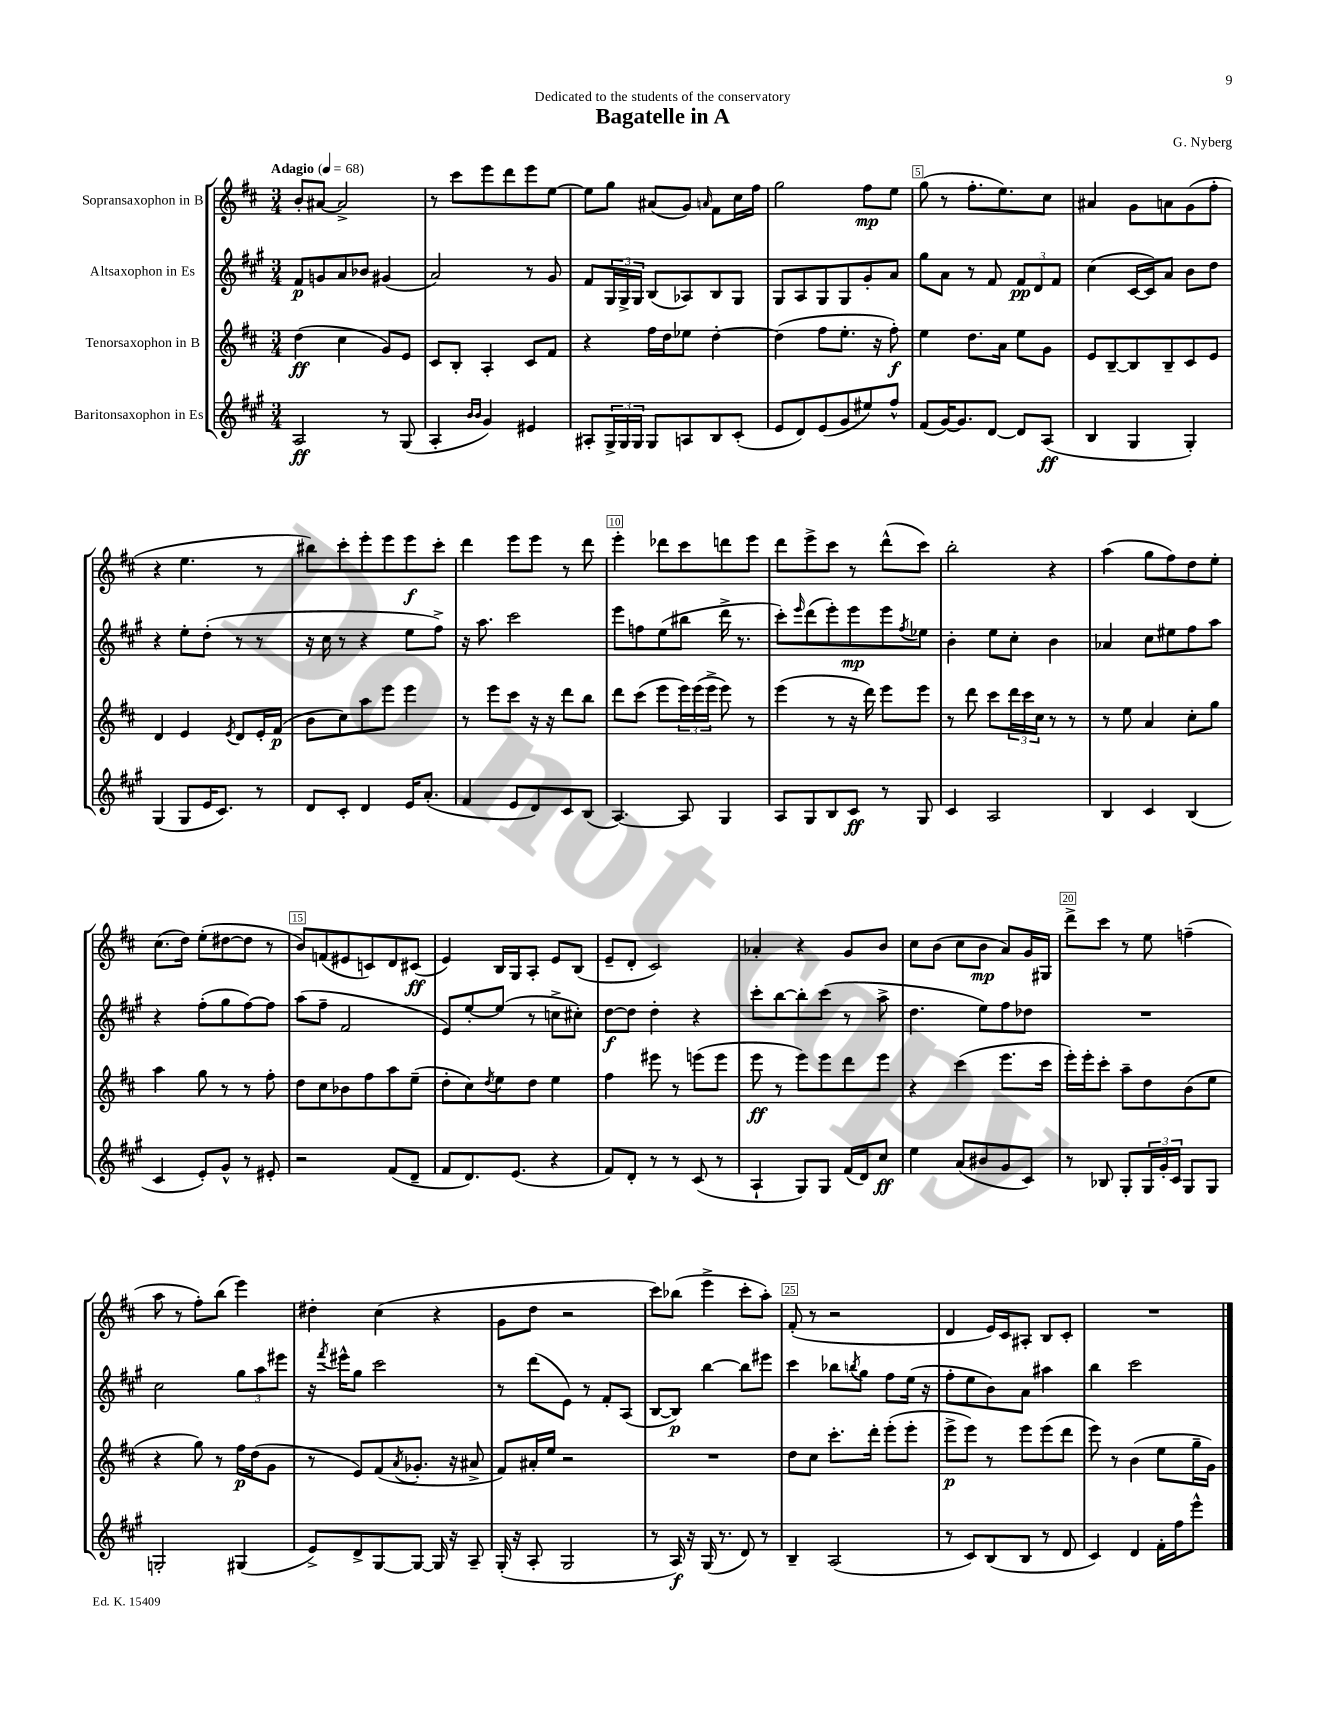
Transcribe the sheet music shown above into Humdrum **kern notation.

**kern	**kern	**kern	**kern
*staff4	*staff3	*staff2	*staff1
*clefG2	*clefG2	*clefG2	*clefG2
*k[f#c#g#]	*k[f#c#]	*k[f#c#g#]	*k[f#c#]
*M3/4	*M3/4	*M3/4	*M3/4
*MM68	*MM68	*MM68	*MM68
2A	(4dd	8f#	8b'
.	.	8g	[8a#
.	4cc#	8a	2a#^]
.	.	8b-	.
8r	8g)	(4g#	.
(8G#	8e	.	.
=	=	=	=
4A'	8c#	2a)	8r
.	8B'	.	8ccc#
16qqb	.	.	.
16qqb	.	.	.
4g#)	4A'	.	8eee
.	.	.	8ddd
4e#	8c#	8r	8eee
.	8f#	8g#	[8ee
=	=	=	=
8A#'	4r	8f#	8ee]
24G#^	.	24G#	8gg
24G#	.	24G#^	.
24G#	.	24G#	.
8G#	16ff#	(8B	(8a#
.	16dd	.	.
8A	8ee-	8A-)	8g)
.	.	.	16qqa
8B	[4dd'	8B	8f#
(8c#'	.	8G#	16cc#
.	.	.	16ff#
=	=	=	=
8e	(4dd]	8G#	2gg
8d)	.	8A	.
(8e	8ff#	8G#	.
8g#	8.ee'	8G#	.
8ee#)	.	8g#'	8ff#
.	16r	.	.
8ff#^^	8ff#')	8a	8ee
=	=	=	=
(8f#	4ee	8gg#	(8gg
[16g#)	.	8a	8r
8.g#]	.	.	.
.	8.dd	8r	8.ff#'
[8d	.	8f#	.
.	16a	.	8.ee)
8d]	8ee	12f#	.
.	.	12d	.
(8A	8g	.	8cc#
.	.	12f#	.
=	=	=	=
4B	8e	(4cc#	4a#
.	[8B~	.	.
4G#	8B]	[16c#	8g
.	.	16c#])	.
.	8B~	8a	8a
4G#')	8c#	8b	(8g
.	8e	8dd	8ff#'
=	=	=	=
(4G#	4d	4r	4r
8G#	4e	8ee'	4.ee
16e	.	(8dd'	.
8.c#)	.	.	.
.	8qe	.	.
.	8d	8r	.
8r	16e'	8r	8r
.	(16f#	.	.
=	=	=	=
8d	8b	16r	8bb#)
.	.	16cc#	.
8c#'	8cc#)	8r	8ccc#'
4d	8aa	4r	8eee'
.	8eee	.	8eee
16e	4eee	8ee	8eee
(8.a'	.	.	.
.	.	8ff#^)	8ccc#'
=	=	=	=
4f#	8r	16r	4ddd
.	.	8.aa	.
.	8eee	.	.
8e	8ccc#	2ccc#	8eee
8d)	16r	.	8eee
.	16r	.	.
8c#	8ddd	.	8r
(8B	8bb	.	8ddd
=	=	=	=
[4.A)	8ddd	8eee	4eee'
.	(8ccc#	8ff	.
.	8eee	(8ee	8ddd-
8A]	24eee)	8bb#	8ccc#
.	(24eee	.	.
.	24eee^	.	.
4G#	8eee)	16ddd^	8ddd
.	.	8.r	.
.	8r	.	8eee
=	=	=	=
8A	(4eee	8ccc#')	8ddd
.	.	16qqeee	.
8G#	.	(8ddd	8eee^
8B	8r	8eee')	8ccc#
8c#	16r	8eee	8r
.	16ddd)	.	.
8r	8eee	8eee	(8ddd^^
.	.	8qff#	.
8G#	8eee	8ee-	8ccc#)
=	=	=	=
4c#	8r	4b'	2bb'
.	8ddd	.	.
2A	8ccc#	8ee	.
.	24ddd	8cc#'	.
.	24ccc#	.	.
.	24cc#	.	.
.	8r	4b	4r
.	8r	.	.
=	=	=	=
4B	8r	4a-	(4aa
.	8ee	.	.
4c#	4a	8cc#	8gg
.	.	8ee#	8ff#)
(4B	8cc#'	8ff#	8dd
.	8gg	8aa	8ee'
=	=	=	=
4c#	4aa	4r	(8.cc#
.	.	.	16dd)
8e')	8gg	(8ff#'	(8ee'
8g#^^	8r	8gg#	[8dd#
8r	8r	[8ff#)	8dd#]
8e#'	8ff#'	8ff#]	8r
=	=	=	=
2r	8dd	(8aa	8b)
.	8cc#	8ff#~	(8f
.	8b-	2f#	8e#
.	8ff#	.	8c)
(8f#	8aa	.	8d
8d~	(8ee~	.	(8c#
=	=	=	=
8f#	8dd'	8e)	4e)
8.d)	8cc#)	[8ee'	.
.	8qdd	.	.
.	8ee	(8ee]	16B
(8.e	.	.	16G
.	8dd	8r	8A'
4r	4ee	8cc^	8e
.	.	8cc#')	(8B
=	=	=	=
8f#)	4ff#	[8dd	8e~
8d'	.	8dd]	8d'
8r	8eee#	4dd'	2c#)
8r	8r	.	.
(8c#	(8eee	4r	.
8r	8eee	.	.
=	=	=	=
4A`	8eee	8ccc#'	4a-'
.	8r	[8bb	.
8G#)	8eee)	8bb']	4r
8G#	8eee	(8ccc#	.
(16f#	8ddd	8r	8g
16d)	.	.	.
8cc#	8eee	8aa^	8b
=	=	=	=
4ee	4r	4.dd	8cc#
.	.	.	(8b
(8a	(4ccc#	.	8cc#
8b#	.	8ee)	8b
8g#	8.eee	8ff#	8a)
8c#)	.	8dd-	16g
.	16ccc#	.	16G#
=	=	=	=
8r	16eee')	2.r	8ddd^
.	16eee'	.	.
8B-	8ccc#'	.	8ccc#
8G#'	8aa~	.	8r
24G#	8dd	.	8ee
24g#'	.	.	.
24c#	.	.	.
8G#	(8b	.	(4ff~
8G#	8ee	.	.
=	=	=	=
2G'	4r	2cc#	8aa
.	.	.	8r
.	8gg)	.	8ff#')
.	8r	.	(8bb
(4G#	16ff#	12gg#	4eee)
.	(16dd	.	.
.	.	12aa	.
.	8g	.	.
.	.	12eee#	.
=	=	=	=
8e^)	8r	16r	4dd#'
.	.	8qfff#	.
.	.	16eee#^^	.
8d^	8e)	8gg#	.
[8G#	(8f#	2ccc#	(4cc#
.	8qa	.	.
8G#_	8.g-'	.	.
16G#]	.	.	4r
16r	16r	.	.
8A~	8a#^	.	.
=	=	=	=
(16G#'	8f#)	8r	8g
16r	.	.	.
8A'	16a#'	(8ddd	8dd
.	16ee	.	.
2G#	2r	8e)	2r
.	.	8r	.
.	.	8f#'	.
.	.	(8A	.
=	=	=	=
8r	2.r	[8B	8ccc#)
16A)	.	8B])	(8bb-
16r	.	.	.
(16G#	.	[4bb	4eee^
8.r	.	.	.
8d)	.	8bb]	8ccc#'
8r	.	8eee#	8aa')
=	=	=	=
4B~	8dd	4ccc#	(8f#'
.	8cc#	.	8r
(2A	8.ccc#'	8bb-	2r
.	.	8qbb	.
.	.	8gg#	.
.	16ddd'	.	.
.	(8eee'	8ff#	.
.	8eee'	(16ee	.
.	.	16r	.
=	=	=	=
8r	8eee^	8ff#'	4d
8c#)	8eee)	8ee	.
(8B	8r	8b)	16e)
.	.	.	16c#
8B	8eee	8a	8A#'
8r	(8eee	4aa#	8B
8d	8ddd	.	8c#'
=	=	=	=
4c#)	8eee)	4bb	2.r
.	8r	.	.
4d	(4b	2ccc#	.
16f#'	8ee	.	.
16ff#	.	.	.
8eee^^	16gg~	.	.
.	16g)	.	.
==	==	==	==
*-	*-	*-	*-
